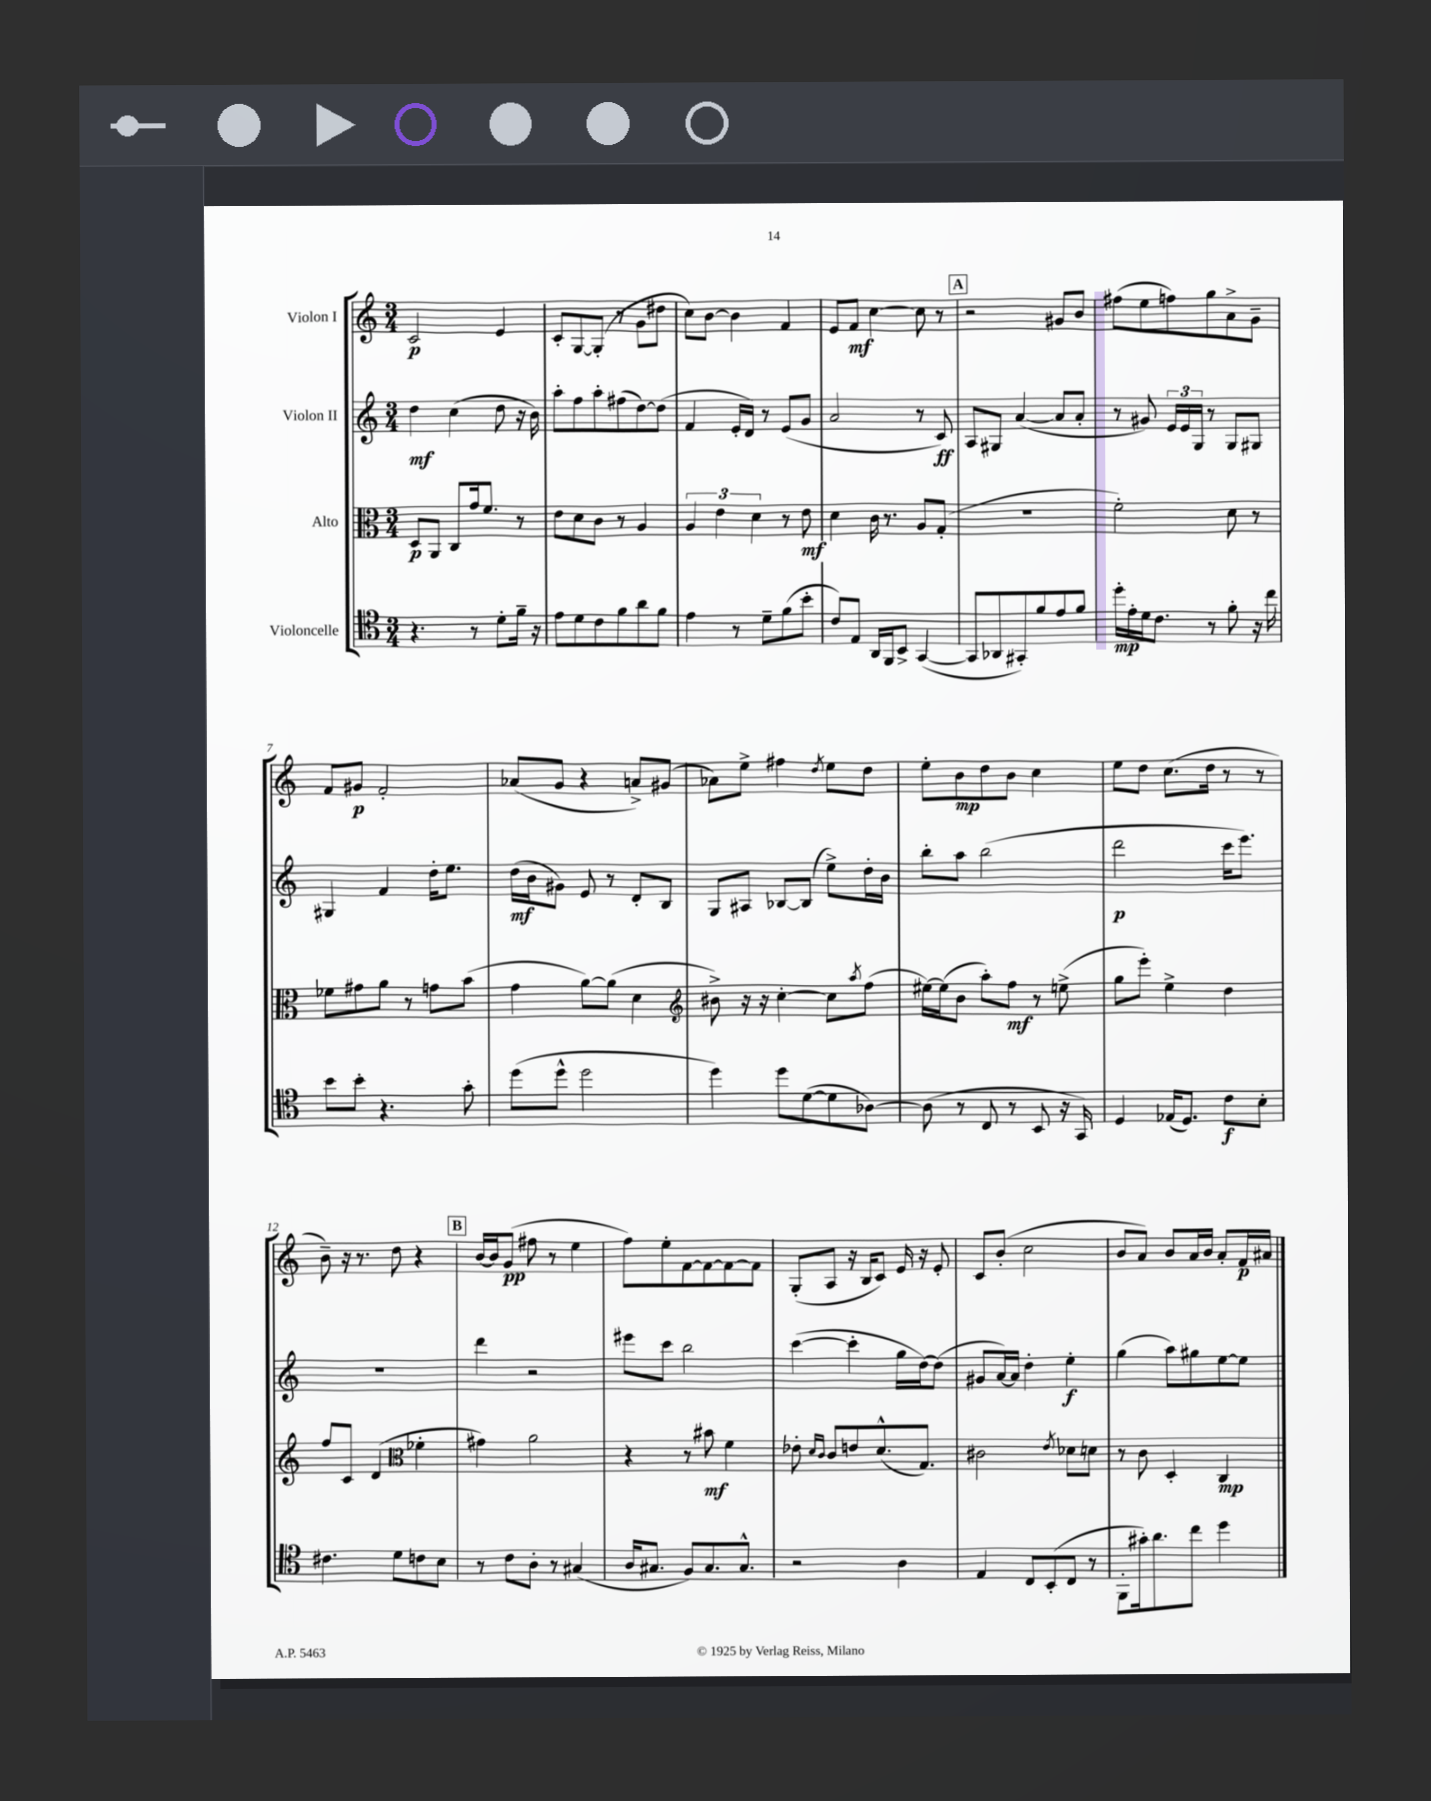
<<
\new StaffGroup <<
\new Staff = "s0" \with { instrumentName = "Violon I" } {
    \clef treble \key c \major \numericTimeSignature \time 3/4
    c'2\p e'4 |
    c'8-. g8~ g8-.( r8 g'8 dis''8 |
    c''8) b'8~ b'4 f'4 |
    e'8 f'8\mf c''4~ c''8 r8 |
    \mark \markup { \box "A" } r2 gis'8 b'8 |
    fis''8( e''8 f''8) g''8 a'8-> g'8-- |
    f'8 gis'8\p f'2-. |
    aes'8( g'8 r4 a'8->) gis'8( |
    aes'8) e''8-> fis''4 \acciaccatura { d''8 } e''8 d''8 |
    e''8-. b'8\mp d''8 b'8 c''4 |
    e''8 d''8 c''8.( d''16 r8 r8 |
    b'8--) r16 r8. d''8 r4 |
    \mark \markup { \box "B" } b'16~ b'16 g'8\pp( fis''8 r8 e''4 |
    f''8) e''8-. f'8~ f'8~ f'8~ f'8 |
    g8-.( a8 r16 b16 c'8) e'16 r16 e'8-. |
    c'8 b'8-.( c''2 |
    b'8 a'8) b'8 a'16 b'16 a'8-. f'16\p ais'16 \bar "|." |
}
\new Staff = "s1" \with { instrumentName = "Violon II" } {
    \clef treble \key c \major \numericTimeSignature \time 3/4
    d''4\mf c''4( d''8 r16 b'16) |
    a''8-. f''8 a''8-. fis''8( d''8~) d''8( |
    f'4 e'16-. d'16) r8 e'8( g'8 |
    a'2 r8 c'8\ff) |
    \mark \markup { \box "A" } a8 gis8 a'4~( a'8 a'8-. |
    r8 gis'8) \tuplet 3/2 { e'16 e'16 g16 } r8 g8 gis8 |
    gis4 f'4 d''16-. e''8. |
    d''16\mf( b'16 gis'8) e'8 r8 d'8-. b8 |
    g8 ais8 bes8~ bes8( e''8->) d''16-. b'16 |
    b''8-. a''8 b''2( |
    d'''2\p c'''16 e'''8.) |
    R2. |
    \mark \markup { \box "B" } d'''4 r2 |
    eis'''8 c'''8 b''2 |
    c'''4~( c'''4-. g''16 d''16~) d''8( |
    gis'8 a'16~) a'16 d''4-. e''4-.\f |
    g''4( a''8) gis''8 e''8~ e''8 \bar "|." |
}
\new Staff = "s2" \with { instrumentName = "Alto" } {
    \clef alto \key c \major \numericTimeSignature \time 3/4
    d8\p a,8 c8 g'16 f'8. r8 |
    e'8 d'8 c'8 r8 a4 |
    \tuplet 3/2 { a4 e'4 d'4 } r8 e'8\mf |
    d'4 c'16 r8. a8 g8-.( |
    \mark \markup { \box "A" } R2. |
    f'2-.) d'8 r8 |
    fes'8 gis'8 a'8 r8 g'8 b'8( |
    g'4 a'8~) a'8( d'4 |
    \clef treble bis'8->) r16 r16 c''4~-. c''8 \acciaccatura { a''8 } f''8( |
    eis''16~) eis''16( b'8 a''8-.) f''8\mf r8 e''8->( |
    g''8 e'''8-.) e''4-> d''4 |
    f''8 c'8 d'4( \clef alto fes'4-. |
    \mark \markup { \box "B" } gis'4) a'2 |
    r4 r8 bis'8\mf f'4 |
    ees'8-. \grace { d'16 c'16 } c'8 e'8 d'8.-^( g8.) |
    cis'2 \acciaccatura { e'8 } des'8 d'8 |
    r8 c'8 d4-. c4\mp \bar "|." |
}
\new Staff = "s3" \with { instrumentName = "Violoncelle" } {
    \clef tenor \key c \major \numericTimeSignature \time 3/4
    r4. r8 d'8-. f'16-- r16 |
    e'8 d'8 c'8 f'8 a'8 f'8 |
    e'4 r8 d'8-- f'8( b'8-. |
    c'8) e8 a,16 f,16 b,8-> g,4~( |
    \mark \markup { \box "A" } g,8 aes,8 gis,8-.) f'8 e'8 f'8 |
    d''16-.\mp e'16-. d'16 c'8. r8 f'8-. r16 c''16 |
    b'8 b'8-. r4. g'8-. |
    d''8( d''8-^ d''2 |
    d''4) d''8 d'8~( d'8 aes8~) |
    aes8( r8 c8 r8 b,8 r16 g,16) |
    d4 ees16( d8.) c'8\f b8-. |
    cis'4. d'8 c'8 b8 |
    \mark \markup { \box "B" } r8 c'8 a8-. r8 gis4( |
    a16 gis8. f8) gis8. gis8.-^ |
    r2 a4 |
    e4 c8 b,8-.( c8 r8 |
    f,8-. gis'16-.) a'8. c''8 d''4 \bar "|." |
}
>>
>>
